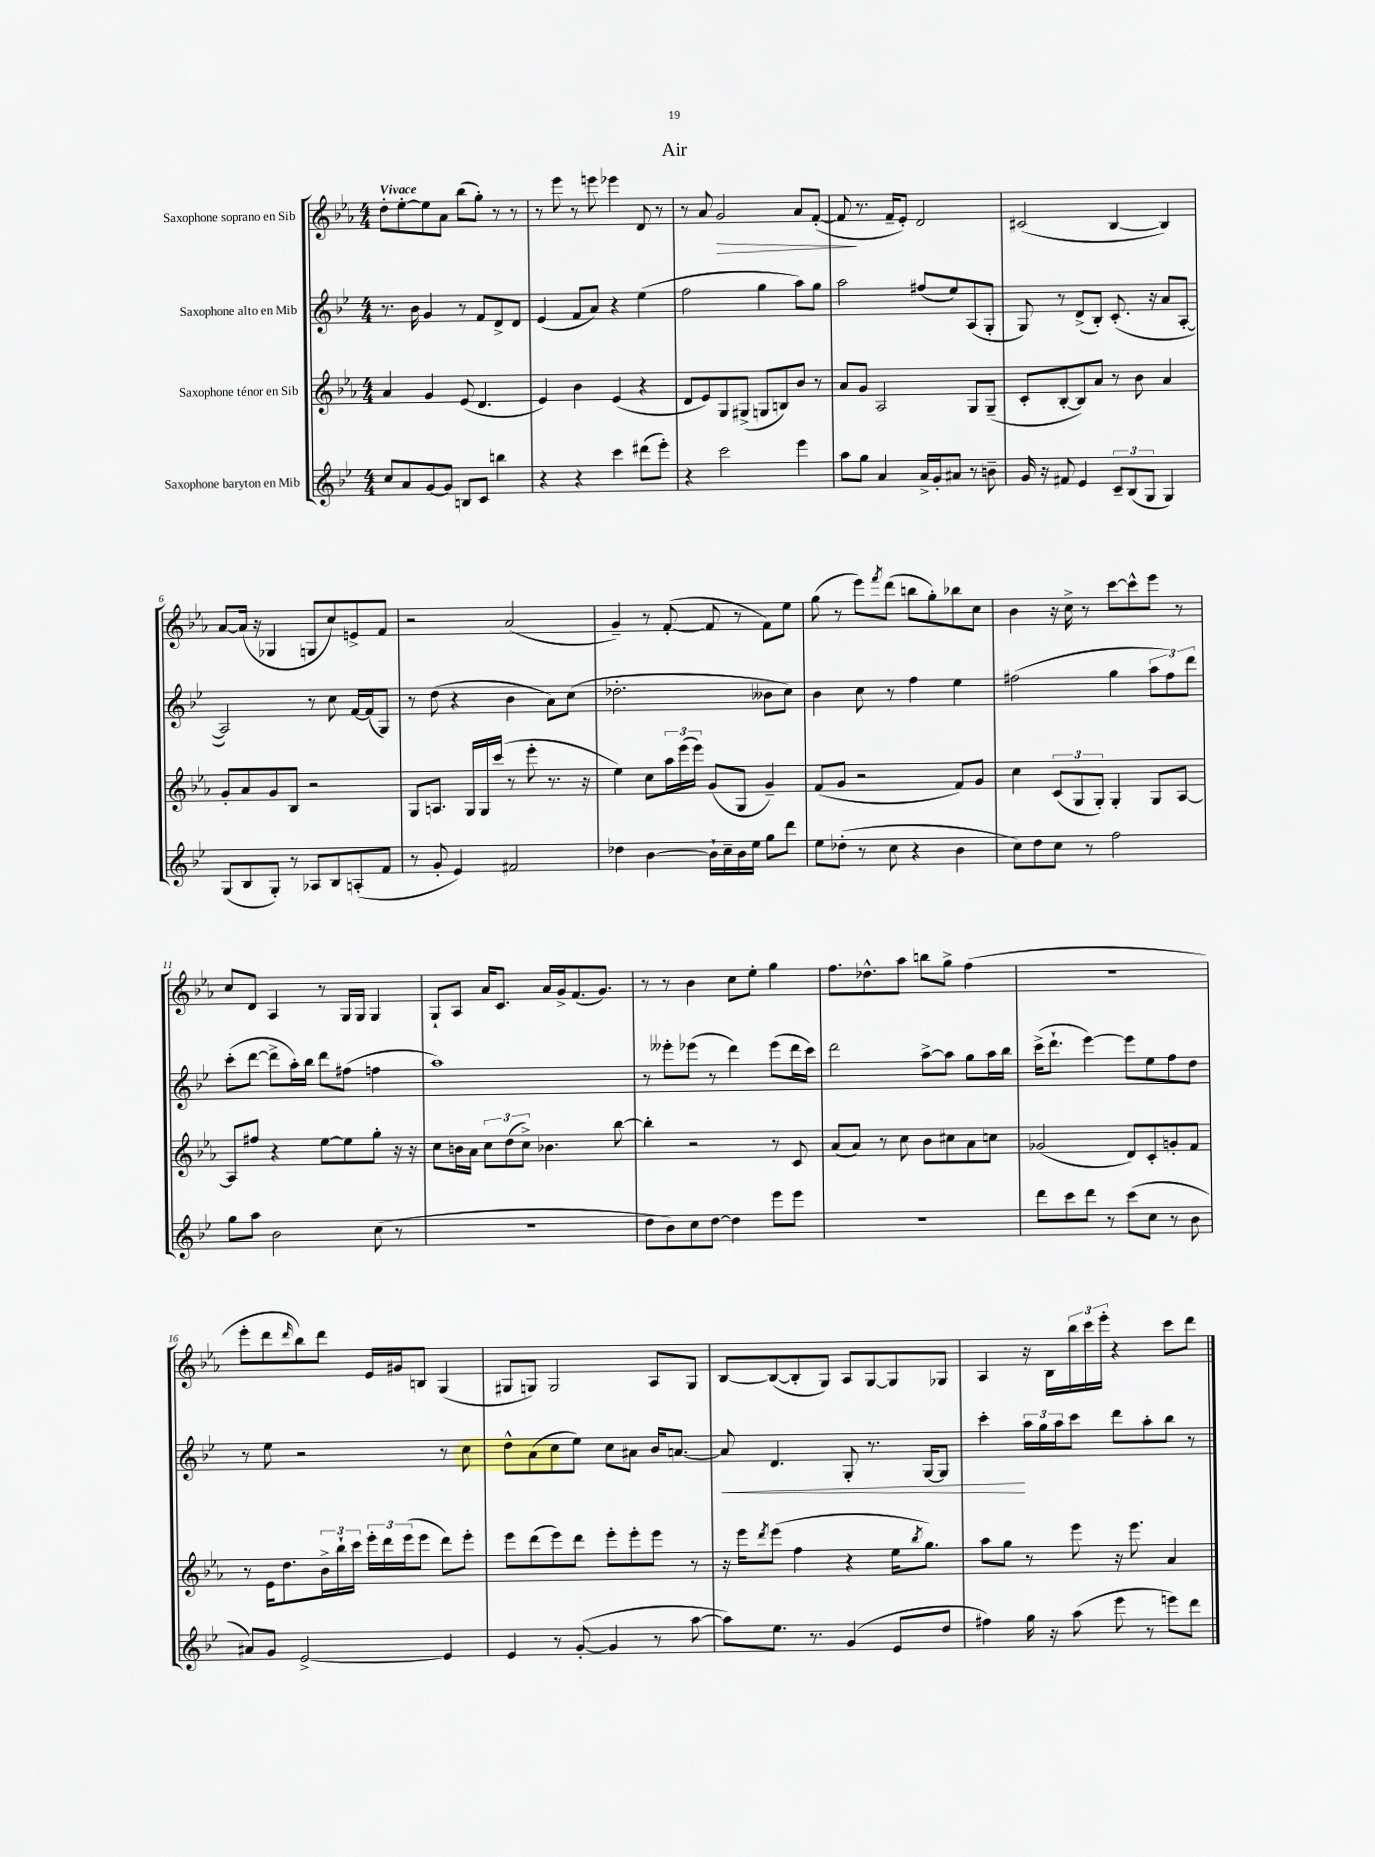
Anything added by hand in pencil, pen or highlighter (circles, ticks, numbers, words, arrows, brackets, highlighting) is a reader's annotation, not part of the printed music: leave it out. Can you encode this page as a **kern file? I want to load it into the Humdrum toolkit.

**kern	**kern	**kern	**kern
*staff4	*staff3	*staff2	*staff1
*clefG2	*clefG2	*clefG2	*clefG2
*k[b-e-]	*k[b-e-a-]	*k[b-e-]	*k[b-e-a-]
*M4/4	*M4/4	*M4/4	*M4/4
8cc	4a-	8.r	8dd'
8a	.	.	[8ee-'
.	.	16b-	.
[8g	4g	4g	8ee-]
8g]	.	.	8a-
8B	(8e-	8r	(8bb-
8c	4.d	8f	8gg')
4bb	.	8d^	8r
.	.	8d	8r
=	=	=	=
4r	4e-)	(4e-	8r
.	.	.	8eee-
4r	4b-	8f	8r
.	.	8a)	8eee
4ccc	(4e-	4r	4eee-
(8ddd#	4r	(4ee-	8d
8eee-')	.	.	8r
=	=	=	=
4r	8d	2ff	8r
.	8e-)	.	8a-
2ccc	8G	.	2g
.	(8G#^	.	.
.	8G	4gg	.
.	8B)	.	.
4eee-	8b-	8aa)	8a-
.	8r	8gg	([8f'
=	=	=	=
8aa	8a-	2aa	8f]
8gg	8g	.	8.r
4a	2A-	.	.
.	.	.	16f~
.	.	.	8e-')
16a^	.	(8ff#	2d
16g'	.	.	.
8a#	.	8ee-)	.
8r	8G	(8A	.
8b~	(8G~	8G'	.
=	=	=	=
16g	8c'	8G)	(2c#
16r	.	.	.
8f#	[8B-'	8r	.
4e-	8B-])	(8d^	.
.	8a-	8B-')	.
12c~	8r	(8.c'	[4B-
(12B-	.	.	.
.	8b-	.	.
12G	.	.	.
.	.	16r	.
4G)	4a-	8a	4B-])
.	.	[8A'	.
=	=	=	=
(8G	8g'	2A])	[8a-
8B-	8a-	.	(16a-]
.	.	.	16r
8G')	8g	.	4G-
8r	8B-	.	.
8A-	2r	8r	8G
8B-	.	8cc	8cc)
(8A'	.	[16f	8e^
.	.	(16f]	.
8f	.	8G)	8f
=	=	=	=
8r	8G	8r	2r
8g'	8.A	(8dd	.
4e-)	.	4r	.
.	16G	.	.
.	16G	.	.
.	(16ccc	.	.
2f#	8r	4b-	(2a-
.	8eee-'	.	.
.	8.r	8a)	.
.	.	(8cc	.
.	16r	.	.
=	=	=	=
4dd-	4ee-)	2.dd-'	4g~)
[4b-	8cc	.	8r
.	24aa-	.	([8f'
.	(24eee-	.	.
.	24eee-)	.	.
16b-`]	(8g	.	8f]
16cc~	.	.	.
16b-	8G	.	8r
16ee-	.	.	.
8gg	4g~)	8b--	8f)
8ddd	.	8cc)	8ee-
=	=	=	=
8ee-	(8f	4b-	(8gg
(8dd-'	8g	.	8r
8r	2r	8cc	8eee-)
.	.	.	8qfff
8cc	.	8r	(8ddd
4r	.	4ff	8bb
.	.	.	8gg')
4b-	8f)	4ee-	8bb-
.	8g	.	8cc
=	=	=	=
8cc)	4cc	(2ff#	4b-
8dd	.	.	.
8cc	(12c	.	16r
.	.	.	16cc^
.	12G	.	.
8r	.	.	8r
.	12G')	.	.
2ff	4G'	4gg	[8ccc
.	.	.	8ccc^^]
.	8G	12aa	8eee-
.	.	12ff#)	.
.	[8A-	.	8r
.	.	12ddd	.
=	=	=	=
8gg	8A-]	(8ccc'	8cc
8aa	8ff#	[8ddd	8d
2b-	4r	8ddd^]	4A-
.	.	16aa')	.
.	.	16bb-	.
.	[8ee-	8ddd	8r
.	8ee-]	(8ff#	16G
.	.	.	16G
(8cc	8gg'	4ff	4G
8r	16r	.	.
.	16r	.	.
=	=	=	=
1r	8cc	1aa)	8G`
.	16b	.	8A-
.	16a-	.	.
.	12cc	.	16a-
.	.	.	8.c
.	(12dd	.	.
.	12cc^)	.	.
.	4.b-	.	16a-
.	.	.	16g^
.	.	.	(8.f
.	.	.	8.g)
.	[8bb-	.	.
=	=	=	=
8dd	4bb-']	8r	8r
8b-)	.	8eee--'	8r
8cc	2r	(8eee-	4b-
[8dd	.	8r	.
4dd]	.	4ddd)	8cc
.	.	.	8ee-'
8eee-	8r	(8eee-	4gg
8eee-	8c	16ddd	.
.	.	16ccc)	.
=	=	=	=
1r	(8a-	2ddd	8.ff
.	8a-)	.	.
.	.	.	8.dd-^^
.	8r	.	.
.	8cc	.	8aa-
.	8b-	[8aa^	8bb
.	8cc#	8aa]	8gg^
.	8a-	8gg	(4ff
.	8cc	16aa	.
.	.	16bb-	.
=	=	=	=
8ddd	(2g-	(16ccc^	1r
.	.	8.ddd`	.
8ccc	.	.	.
8ddd	.	[4eee-)	.
8r	.	.	.
(8ccc	8d)	8eee-]	.
8cc	8c'	8ee-	.
8r	8g'	8ff	.
8b-	8f	8dd	.
=	=	=	=
8a#)	8r	8r	8eee-'
8g	16e-	8ee-	8ddd
.	8.dd	.	.
.	.	.	16qqddd
[2e-^	.	2r	8bb-)
.	24b-^	.	8ddd
.	24bb-`	.	.
.	24ccc	.	.
.	24eee-'	.	16e-
.	24ddd	.	.
.	.	.	16g#
.	(24eee-	.	.
.	8eee-	.	8B
4e-]	8ddd)	8r	(4G
.	8eee-'	8cc	.
=	=	=	=
4e-	8eee-	8dd^^	8G#
.	(8ddd	(8a	8G)
8r	8eee-)	8cc	2G
([8g'	8ddd	8ee-)	.
4g]	8eee-'	8cc	.
.	8eee-'	8a#	.
8r	8eee-	16b-	8A-
.	.	[8.a	.
[8aa	8r	.	8G
=	=	=	=
8aa])	16r	8a]	[8B-
.	16eee-	.	.
.	8qddd	.	.
8.ee-	(8eee-	4.d	(8B-_
.	4ff	.	8B-']
8.r	.	.	.
.	.	.	8G)
(4g	4r	8G'	8A-
.	.	8.r	[8G
8e-	16ee-	.	8G]
.	8qbb-	.	.
.	8.gg)	[16G	.
8dd	.	8G]	8G-
=	=	=	=
4ff#)	8aa-	4ccc'	4A-
.	8gg	.	.
16gg	8r	24aa	16r
.	.	24gg	.
16r	.	.	16B-
.	.	24aa	.
(8aa	8eee-	8ccc	24bb-
.	.	.	24ccc
.	.	.	24eee-'
8eee-	16r	8ddd	4r
.	8.eee-	.	.
8r	.	8aa'	.
8eee)	4a-	8bb-	8ccc
8ddd	.	8r	8ddd
==	==	==	==
*-	*-	*-	*-
